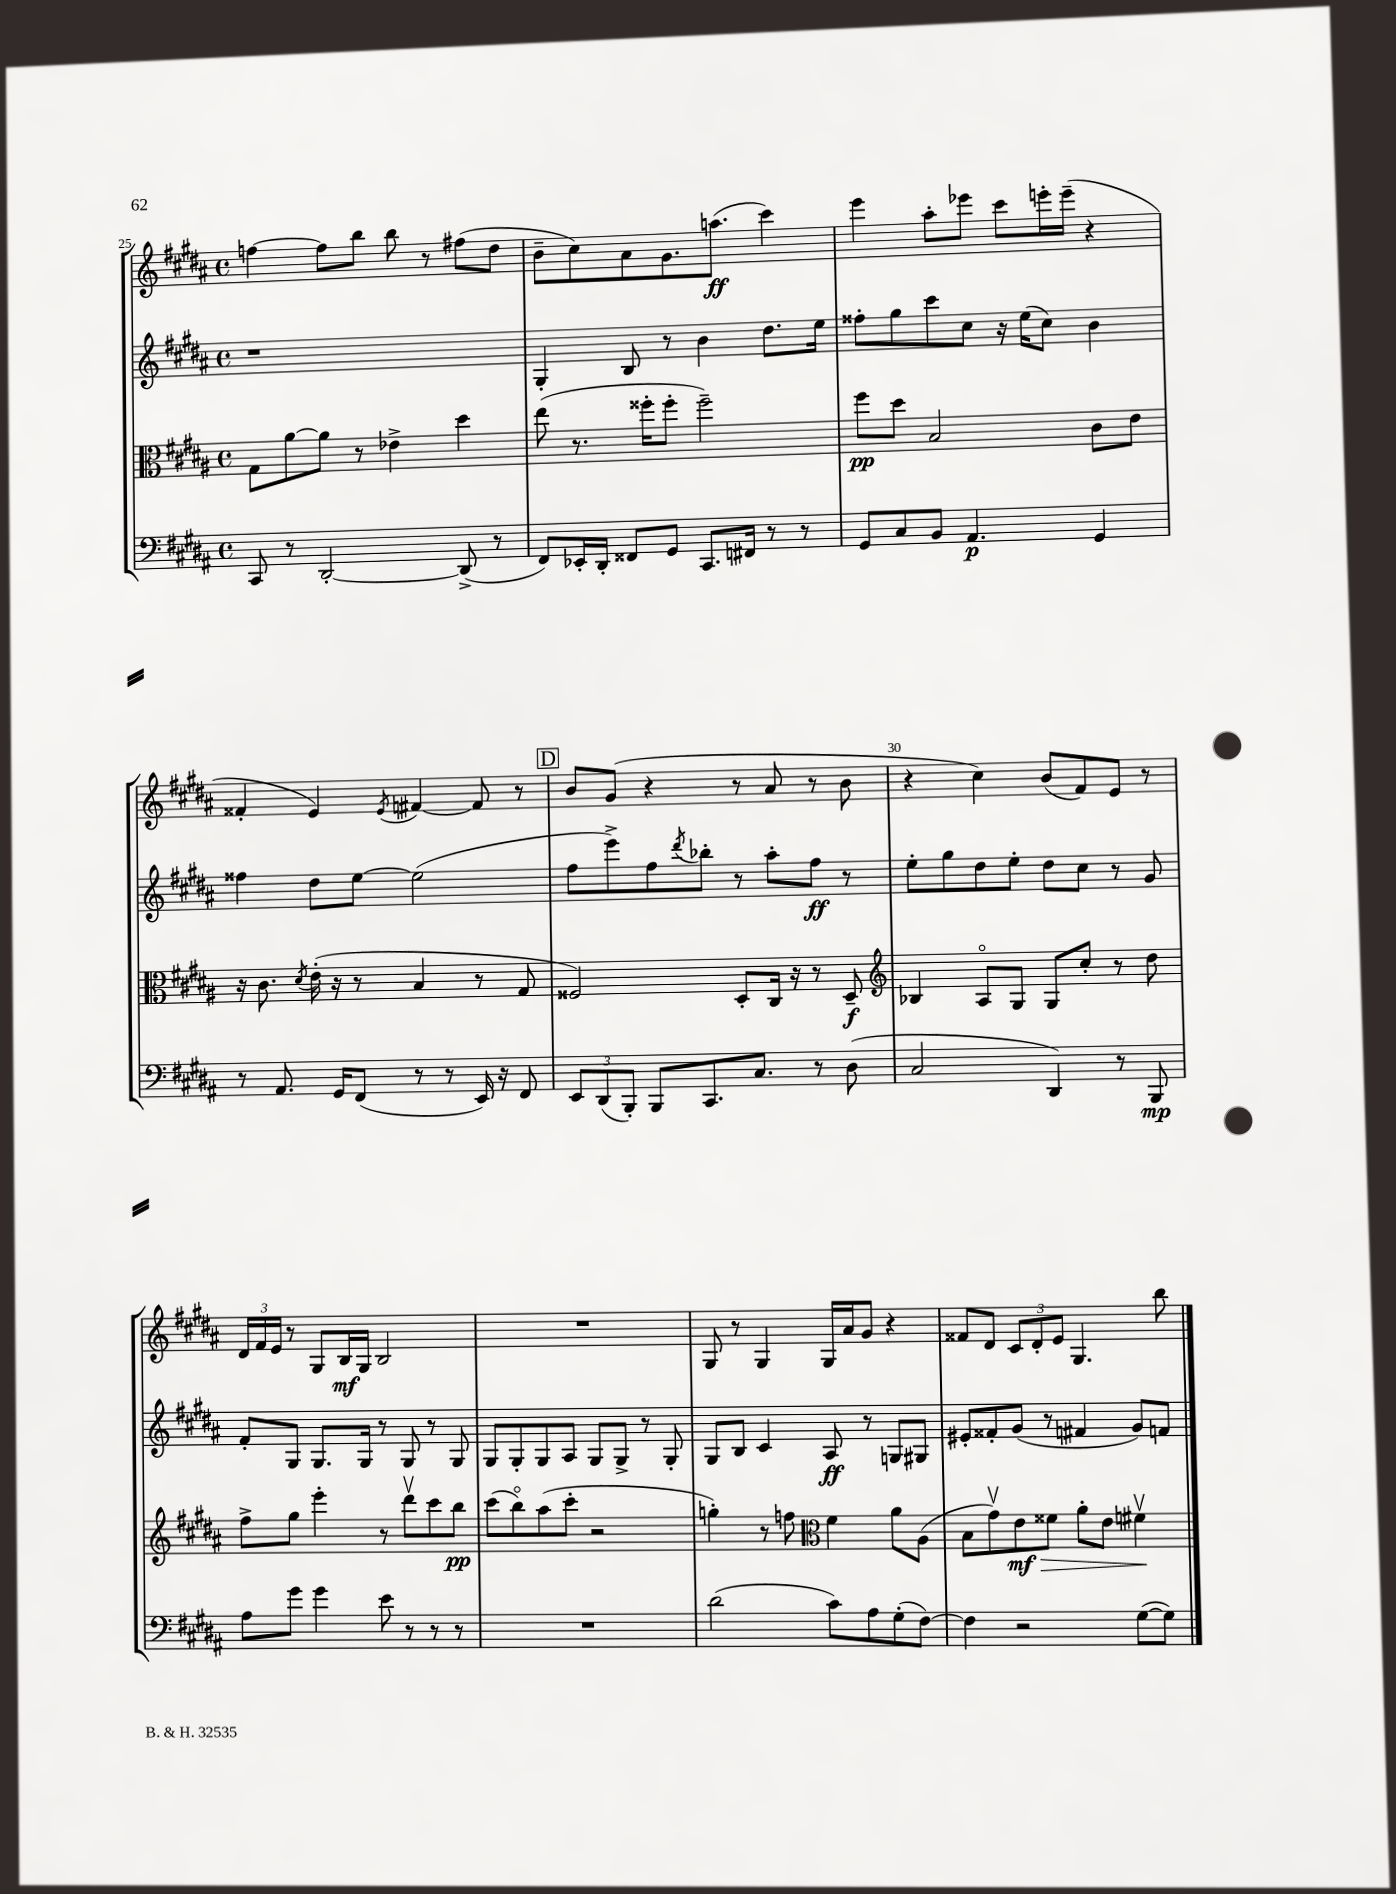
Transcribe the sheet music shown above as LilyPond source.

<<
\new StaffGroup <<
\new Staff = "s0" {
    \clef treble \key b \major \defaultTimeSignature \time 4/4
    f''4~ f''8 b''8 b''8 r8 fis''8( dis''8 |
    b'8-- cis''8) ais'8 gis'8. a''8.\ff( cis'''4) |
    e'''4 ais''8-. ees'''8 cis'''8 e'''16-. e'''16--( r4 |
    fisis'4-. e'4) \acciaccatura { e'8 } fis'4~ fis'8 r8 |
    \mark \markup { \box "D" } b'8 gis'8( r4 r8 ais'8 r8 b'8 |
    r4 cis''4) b'8( fis'8) e'8 r8 |
    \tuplet 3/2 { dis'16 fis'16 e'16 } r8 gis8 b16\mf gis16 b2 |
    R1 |
    gis8 r8 gis4 gis16 ais'16 gis'8 r4 |
    fisis'8 dis'8 \tuplet 3/2 { cis'8 dis'8-. e'8 } gis4. b''8 \bar "|." |
}
\new Staff = "s1" {
    \clef treble \key b \major \defaultTimeSignature \time 4/4
    r1 |
    gis4-. b8 r8 b'4 dis''8. e''16 |
    fisis''8-. gis''8 cis'''8 cis''8 r16 e''16( cis''8) b'4 |
    fisis''4 dis''8 e''8~ e''2( |
    \mark \markup { \box "D" } fis''8 e'''8->) fis''8 \acciaccatura { dis'''8 } bes''8-. r8 ais''8-. fis''8\ff r8 |
    e''8-. gis''8 dis''8 e''8-. dis''8 cis''8 r8 gis'8 |
    fis'8-. gis8 gis8. gis16 r8 gis8 r8 gis8 |
    gis8 gis8-. gis8 ais8 gis8 gis8-> r8 gis8-. |
    gis8 b8 cis'4 ais8\ff r8 g8 gis8 |
    eis'8-. fisis'8-. gis'8( r8 fis'4 gis'8) f'8 \bar "|." |
}
\new Staff = "s2" {
    \clef alto \key b \major \defaultTimeSignature \time 4/4
    gis8 ais'8~ ais'8 r8 ees'4-> dis''4 |
    e''8( r8. fisis''16-. fisis''8-. fisis''2--) |
    fis''8\pp dis''8 b2 cis'8 e'8 |
    r16 cis'8. \acciaccatura { dis'8 } e'16-.( r16 r8 b4 r8 gis8 |
    \mark \markup { \box "D" } fisis2) dis8-. cis16 r16 r8 dis8--\f |
    \clef treble bes4 ais8\flageolet gis8 gis8 cis''8-. r8 dis''8 |
    fis''8-> gis''8 e'''4-. r8 dis'''8\upbow cis'''8 b''8\pp |
    cis'''8( b''8\flageolet) ais''8( cis'''8-. r2 |
    g''4-.) r8 f''8 \clef alto fis'4 ais'8 ais8( |
    b8 gis'8\upbow) e'8\mf\> fisis'8 ais'8-. e'8 fis'4\upbow\! \bar "|." |
}
\new Staff = "s3" {
    \clef bass \key b \major \defaultTimeSignature \time 4/4
    cis,8 r8 dis,2~-. dis,8->( r8 |
    fis,8) ees,16-. dis,16-. fisis,8 gis,8 cis,8. fis,16 r8 r8 |
    gis,8 cis8 b,8 ais,4.\p gis,4 |
    r8 ais,8. gis,16 fis,8( r8 r8 e,16) r16 fis,8 |
    \mark \markup { \box "D" } \tuplet 3/2 { e,8 dis,8( b,,8-.) } b,,8 cis,8. cis8. r8 dis8( |
    cis2 dis,4) r8 b,,8\mp |
    ais8 gis'8 gis'4 e'8 r8 r8 r8 |
    R1 |
    dis'2( cis'8) ais8 gis8-.( fis8~) |
    fis4 r2 gis8~( gis8) \bar "|." |
}
>>
>>
\layout { \context { \Score currentBarNumber = #25 \override BarNumber.break-visibility = ##(#f #t #t) barNumberVisibility = #(every-nth-bar-number-visible 5) } }
